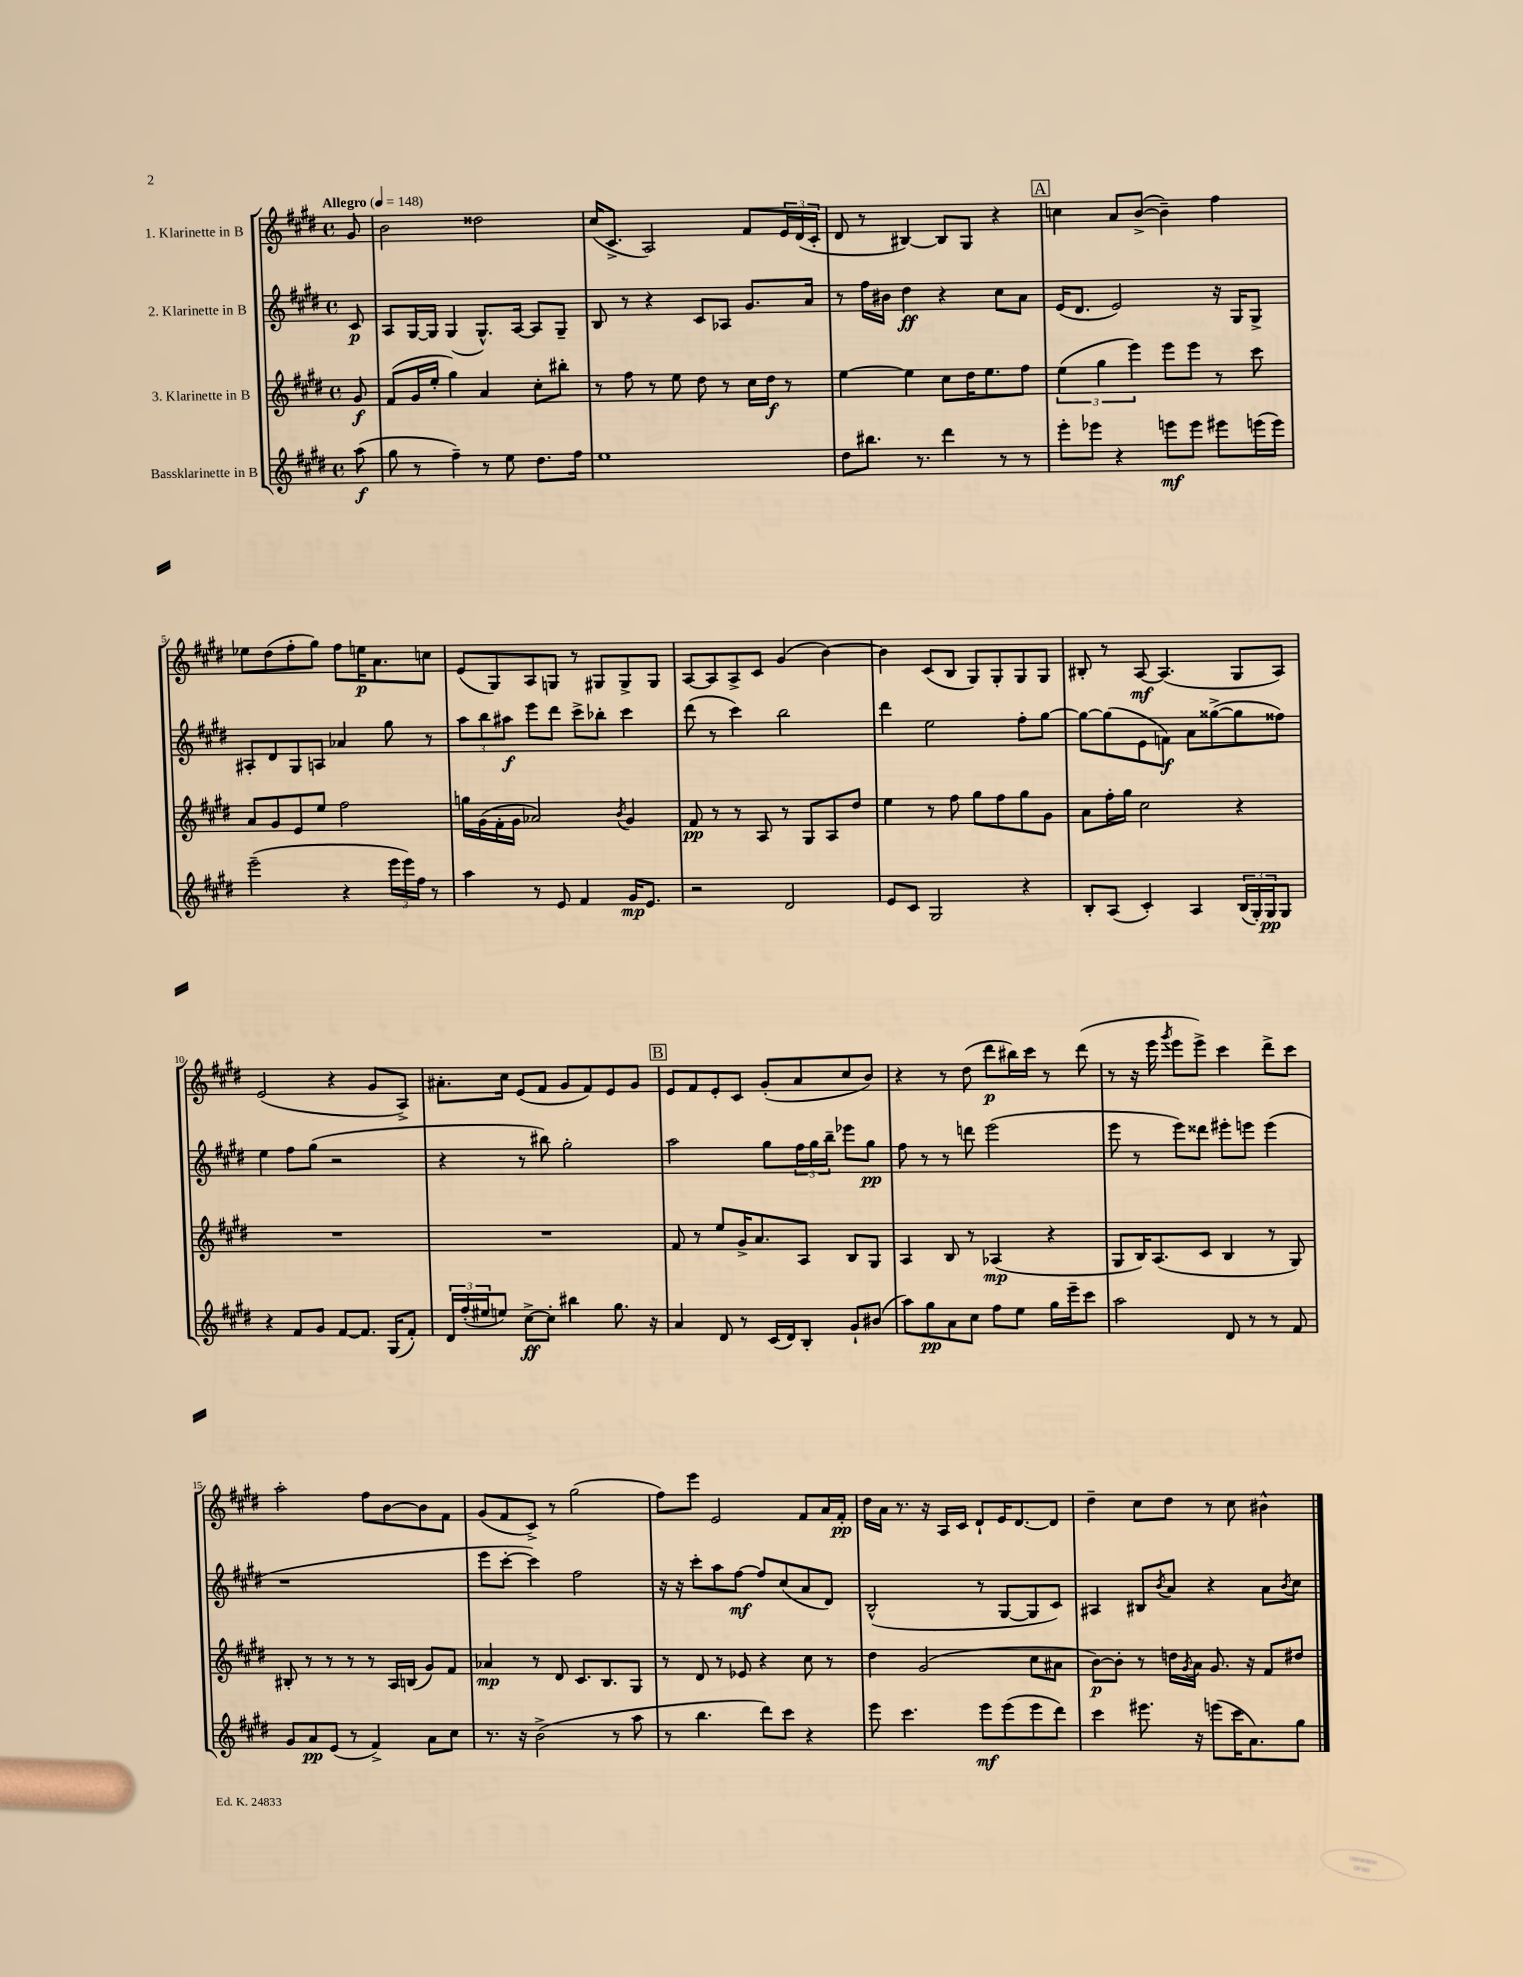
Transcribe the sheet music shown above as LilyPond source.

<<
\new StaffGroup <<
\new Staff = "s0" \with { instrumentName = "1. Klarinette in B" } {
    \clef treble \key e \major \defaultTimeSignature \time 4/4 \partial 8 \tempo "Allegro" 4 = 148
    gis'8 |
    b'2 disis''2 |
    cis''16( cis'8.-> a2) fis'8 \tuplet 3/2 { e'16 dis'16( cis'16-. } |
    dis'8 r8 bis4~) bis8 gis8 r4 |
    \mark \markup { \box "A" } c''4 a'8 b'8~->( b'4--) fis''4 |
    ees''8 dis''8( fis''8-. gis''8) fis''8 e''16\p a'8. c''8 |
    e'8( gis8) a8 g8 r8 gis8 gis8-> gis8 |
    a8~ a8 a8-> cis'8 gis'4( b'4~) |
    b'4 cis'8( b8 gis8) gis8-. gis8 gis8 |
    bis8-. r8 a8~\mf a4.( gis8 a8) |
    e'2( r4 gis'8 a8->) |
    ais'8.-. cis''16 e'8( fis'8 gis'8 fis'8) e'8 gis'8 |
    \mark \markup { \box "B" } e'8 fis'8 e'8-. cis'8 gis'8-.( a'8 cis''8 b'8) |
    r4 r8 dis''8( dis'''8\p bis''16) cis'''16 r8 dis'''8( |
    r8 r16 e'''16 \acciaccatura { gis'''8 } e'''8 e'''8->) cis'''4 dis'''8-> cis'''8 |
    a''2-. fis''8 b'8~ b'8 fis'8 |
    gis'8( fis'8 cis'8->) r8 gis''2( |
    fis''8) e'''8 e'2 fis'8 a'16 fis'16-.\pp |
    dis''16 a'16 r8. r16 a16 cis'16 dis'8-! e'16 dis'8.~ dis'8 |
    dis''4-- cis''8 dis''8 r8 cis''8 bis'4-^ \bar "|." |
}
\new Staff = "s1" \with { instrumentName = "2. Klarinette in B" } {
    \clef treble \key e \major \defaultTimeSignature \time 4/4 \partial 8
    cis'8\p |
    a8 gis16~ gis16 gis4( gis8.-^) a16~ a8 gis8-- |
    b8 r8 r4 cis'8 aes8 gis'8. a'16 |
    r8 fis''16 bis'16 dis''4\ff r4 cis''8 a'8 |
    \mark \markup { \box "A" } e'16( dis'8. e'2) r16 gis16 gis8-> |
    ais8-. dis'8 gis8 a8 aes'4 gis''8 r8 |
    \tuplet 3/2 { a''8 b''8 ais''8\f } e'''8 dis'''8 cis'''8-> bes''8-. cis'''4 |
    dis'''8( r8 cis'''4) b''2 |
    dis'''4 e''2 fis''8-. gis''8~ |
    gis''8~ gis''8( e'8 f'8\f) a'8 gisis''8~->( gisis''8 fisis''8) |
    e''4 fis''8 gis''8( r2 |
    r4 r8 bis''8) gis''2-. |
    \mark \markup { \box "B" } a''2 gis''8 \tuplet 3/2 { fis''16 gis''16 b''16-- } ees'''8 gis''8\pp |
    fis''8 r8 r8 d'''8 e'''2( |
    e'''8 r8 e'''8) disis'''8 eis'''8-. e'''8 e'''4( |
    r1 |
    e'''8 cis'''8~-. cis'''4) fis''2 |
    r16 r16 cis'''8-. a''8 fis''8~\mf fis''8 cis''8( a'8 dis'8) |
    b2-^( r8 gis8~ gis8 cis'8) |
    ais4 bis8 \acciaccatura { b'8 } a'8 r4 a'8 \acciaccatura { b'8 } cis''8 \bar "|." |
}
\new Staff = "s2" \with { instrumentName = "3. Klarinette in B" } {
    \clef treble \key e \major \defaultTimeSignature \time 4/4 \partial 8
    gis'8\f |
    fis'8( gis'16 e''16-. gis''4) a'4 cis''8-. bis''8-. |
    r8 fis''8 r8 e''8 dis''8 r8 cis''16 dis''16\f r8 |
    e''4~ e''4 cis''8 dis''16 e''8. fis''8 |
    \mark \markup { \box "A" } \tuplet 3/2 { e''4( gis''4 e'''4) } e'''8 e'''8 r8 cis'''8 |
    a'8 gis'8 e'8 e''8 fis''2 |
    g''16 gis'16( fis'16-. gis'16 aes'2) \acciaccatura { b'8 } gis'4 |
    fis'8\pp r8 r8 a8 r8 gis8 a8 dis''8 |
    e''4 r8 fis''8 gis''8 fis''8 gis''8 gis'8 |
    a'8 fis''16-. gis''16 cis''2 r4 |
    R1 |
    R1 |
    \mark \markup { \box "B" } fis'8 r8 e''8 gis'16-> a'8. a8 b8 gis8 |
    a4 b8 r8 aes4\mp( r4 |
    gis8 b16) a8.( cis'8 b4 r8 gis8) |
    bis8-. r8 r8 r8 r8 a16 b16( gis'8) fis'8 |
    aes'4\mp r8 dis'8 cis'8. b8. gis8 |
    r8 dis'8 r8 ees'8 r4 cis''8 r8 |
    dis''4 gis'2( cis''8 ais'8 |
    b'8~\p) b'8-. r8 d''16 \acciaccatura { gis'8 } a'16 gis'8. r16 fis'8 dis''8 \bar "|." |
}
\new Staff = "s3" \with { instrumentName = "Bassklarinette in B" } {
    \clef treble \key e \major \defaultTimeSignature \time 4/4 \partial 8
    a''8\f( |
    gis''8 r8 fis''4--) r8 e''8 dis''8. fis''16 |
    e''1 |
    dis''8 bis''8. r8. dis'''4 r8 r8 |
    \mark \markup { \box "A" } e'''8-. ees'''8 r4 e'''8\mf e'''8 eis'''8 e'''16( e'''16) |
    e'''2--( r4 \tuplet 3/2 { e'''16 e'''16) fis''16 } r8 |
    a''4 r8 e'8 fis'4 gis'16\mp e'8. |
    r2 dis'2 |
    e'8 cis'8 gis2 r4 |
    b8-. a8( cis'4-.) a4 \tuplet 3/2 { b16( gis16-.) gis16\pp } gis8 |
    r4 fis'8 gis'8 fis'8~ fis'8. gis16( fis'8-.) |
    \tuplet 3/2 { dis'16 fis''16-.( eis''16 } e''8) cis''8~->\ff cis''8-. bis''4 gis''8. r16 |
    \mark \markup { \box "B" } a'4 dis'8 r8 cis'16( dis'16) b8-. gis'8-! bis'8( |
    a''8) gis''8\pp a'8 cis''8 fis''8 e''8 gis''16 e'''16-- cis'''8 |
    a''2 dis'8 r8 r8 fis'8 |
    gis'8 a'8\pp e'8( r8 fis'4->) a'8 cis''8 |
    r8. r16 b'2->( r8 a''8 |
    r8 b''4. dis'''8) cis'''8 r4 |
    e'''8 cis'''4. e'''8\mf e'''8( e'''8 dis'''8) |
    cis'''4 eis'''8. r16 e'''8( cis'''16 a'8.) gis''8 \bar "|." |
}
>>
>>
